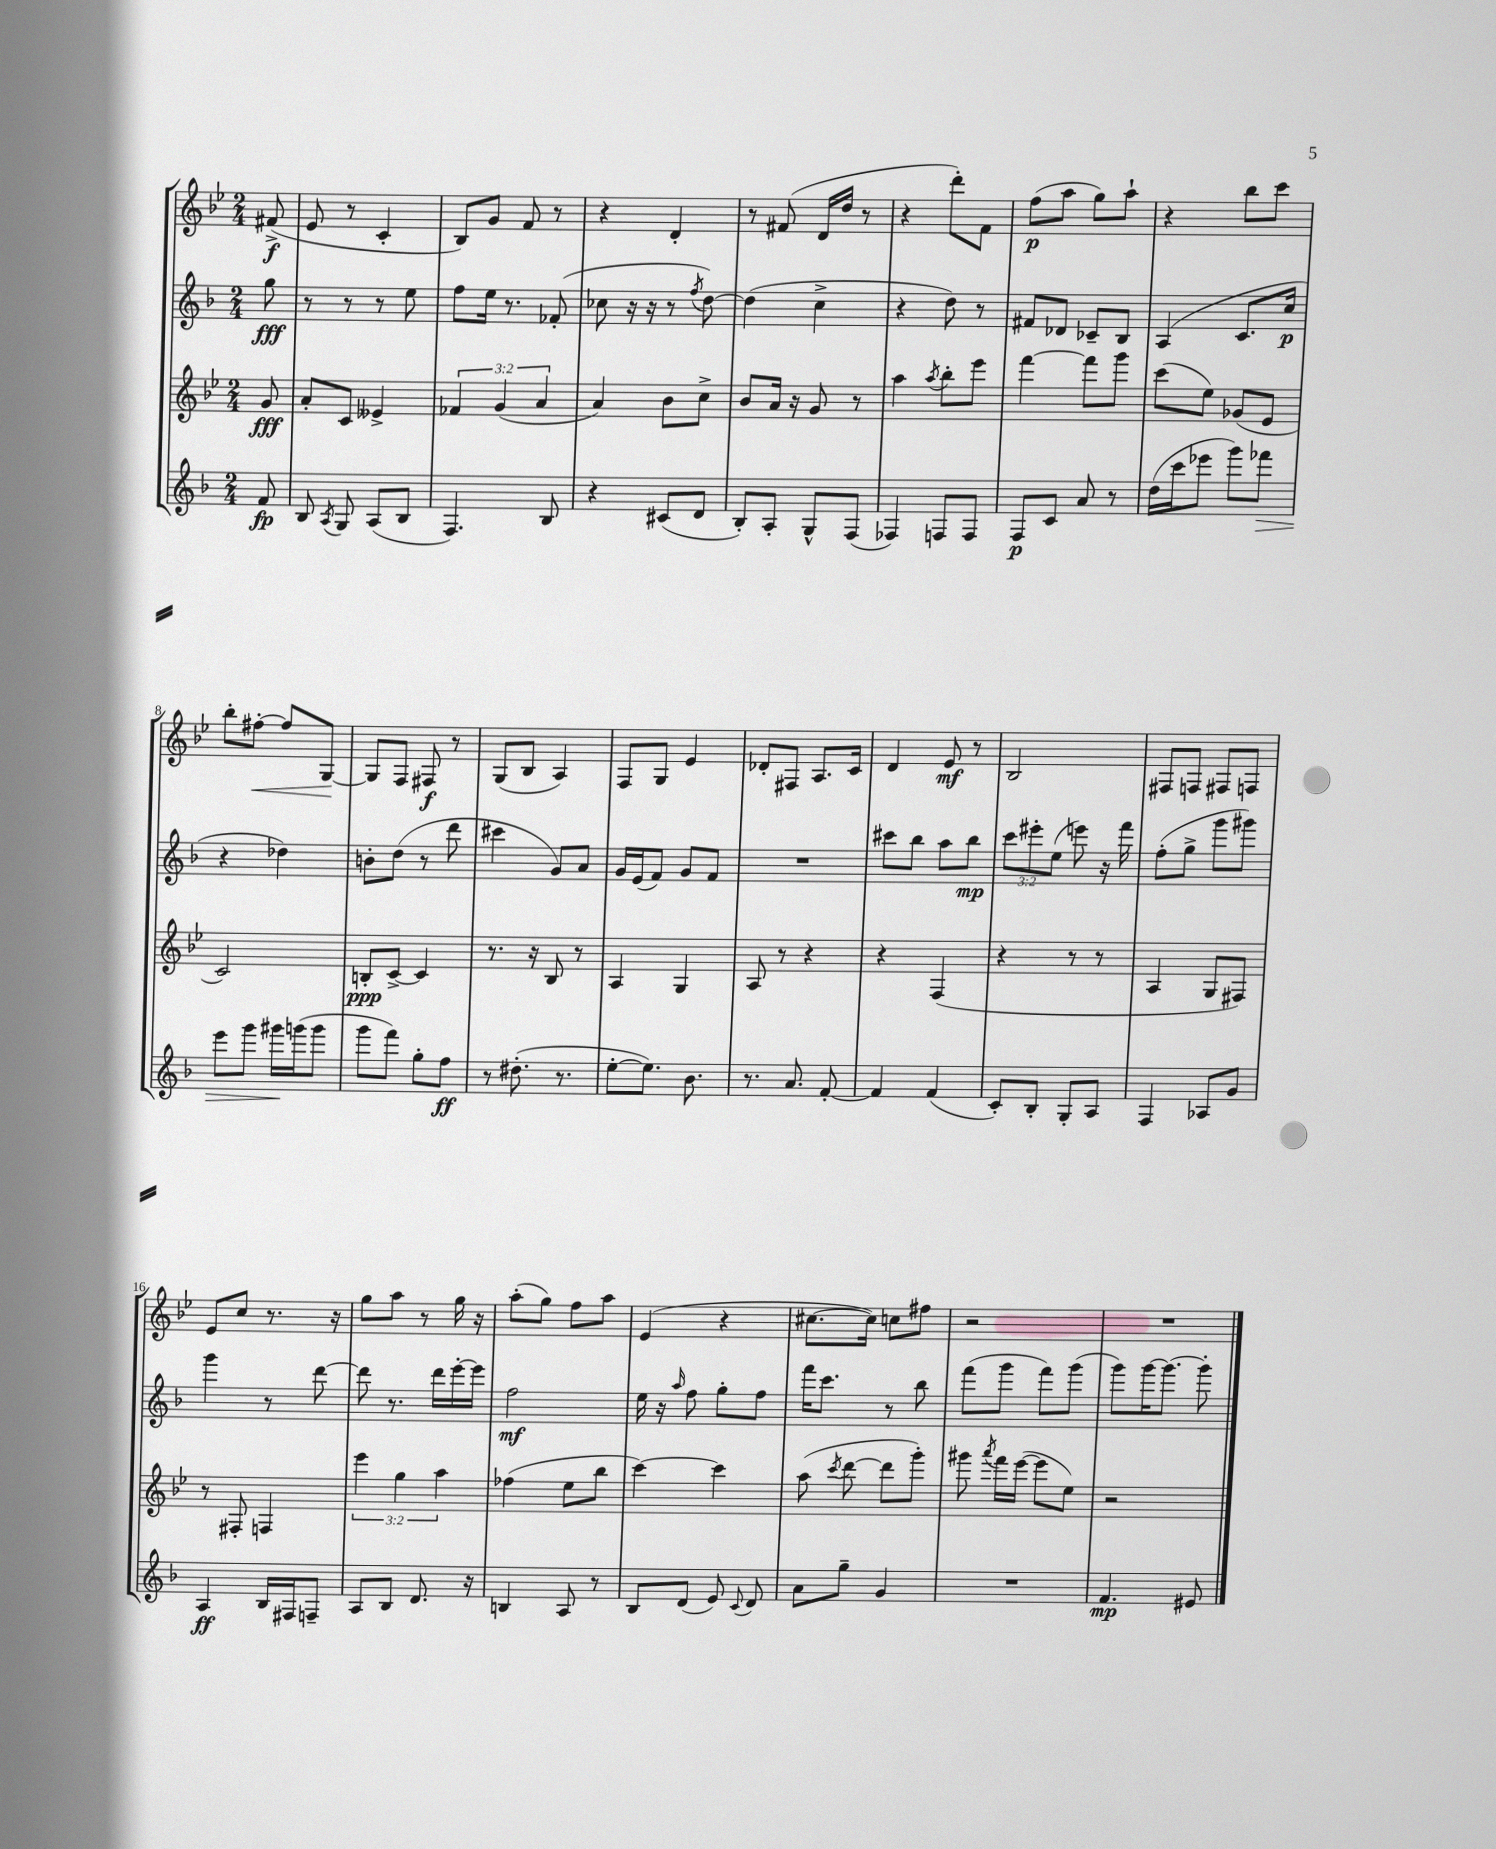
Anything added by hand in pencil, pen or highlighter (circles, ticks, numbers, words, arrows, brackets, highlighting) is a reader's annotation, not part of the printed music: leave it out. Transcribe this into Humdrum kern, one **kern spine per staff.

**kern	**kern	**kern	**kern
*staff4	*staff3	*staff2	*staff1
*clefG2	*clefG2	*clefG2	*clefG2
*k[b-]	*k[b-e-]	*k[b-]	*k[b-e-]
*M2/4	*M2/4	*M2/4	*M2/4
8f	8g	8gg	(8f#^
=	=	=	=
8B-	8a'	8r	8e-
8qA	.	.	.
8G	8c	8r	8r
(8A	4e--^	8r	4c'
8B-	.	8ee	.
=	=	=	=
4.F)	6f-	8ff	8B-)
.	.	16ee	8g
.	(6g	.	.
.	.	8.r	.
.	.	.	8f
.	6a	.	.
8B-	.	(8f-'	8r
=	=	=	=
4r	4a)	8cc-	4r
.	.	16r	.
.	.	16r	.
(8c#	8b-	8r	4d'
.	.	8qff	.
8d	8cc^	[8dd)	.
=	=	=	=
8B-')	8b-	(4dd]	8r
8A'	16a	.	(8f#
.	16r	.	.
8G^^	8g	4cc^	16d
.	.	.	16dd
(8F	8r	.	8r
=	=	=	=
4F-)	4aa	4r	4r
.	8qaa	.	.
8F	8bb-'	8dd)	8ddd')
8F	8eee-	8r	8f
=	=	=	=
8F	[4fff	8f#	(8ff
8c	.	8d-	8aa
8a	8fff]	8c-~	8gg)
8r	8ggg	8B-	8aa`
=	=	=	=
(16dd	(8ccc	(4A	4r
16ccc	.	.	.
8eee-	8ee-)	.	.
8ggg)	(8g-	8.c	8bb-
8fff-	8e-	.	8ccc
.	.	16cc	.
=	=	=	=
8eee	2c)	4r	8bb-'
8ggg	.	.	[8ff#'
16ggg#	.	4dd-)	8ff#]
(16ggg	.	.	.
8ggg	.	.	[8G
=	=	=	=
8ggg	8B'	8b'	8G]
8fff)	[8c^	(8dd	8F
8gg'	4c]	8r	8F#
8ff	.	8ddd	8r
=	=	=	=
8r	8.r	4ccc#	(8G
(8.dd#'	.	.	8B-
.	16r	.	.
.	8B-	8g)	4A)
8.r	.	.	.
.	8r	8a	.
=	=	=	=
[8ee'	4A	16g	8F
.	.	(16e	.
8.ee])	.	8f)	8G
.	4G	8g	4e-
8.b-	.	.	.
.	.	8f	.
=	=	=	=
8.r	8A	2r	8d-'
.	8r	.	8F#
8.a	.	.	.
.	4r	.	8.A
[8f'	.	.	.
.	.	.	16c
=	=	=	=
4f]	4r	8ccc#	4d
.	.	8bb-	.
(4f	(4F	8aa	8e-
.	.	8bb-	8r
=	=	=	=
8c')	4r	12ccc	2B-
.	.	12eee#'	.
8B-'	.	.	.
.	.	(12ee	.
8G'	8r	8eee)	.
8A	8r	16r	.
.	.	16fff	.
=	=	=	=
4F	4A	(8ff'	8F#
.	.	8gg^	8F
8A-	8G	8ggg	8F#
8g	8F#)	8ggg#)	8F
=	=	=	=
4A	8r	4ggg	8e-
.	8F#'	.	8cc
16B-	4F	8r	8.r
16F#	.	.	.
8F~	.	[8ddd	.
.	.	.	16r
=	=	=	=
8A	6eee-	8ddd]	8gg
8B-	.	8.r	8aa
.	6gg	.	.
8.d	.	.	8r
.	.	16ddd	.
.	6aa	.	.
.	.	[16eee'	16gg
16r	.	16eee]	16r
=	=	=	=
4B	(4ff-	2ff	(8aa'
.	.	.	8gg)
8A	8ee-	.	8ff
8r	8bb-	.	8aa
=	=	=	=
8B-	[4ccc)	16ee	(4e-
.	.	16r	.
.	.	16qqaa	.
(8d	.	8ff	.
8e)	4ccc]	8gg'	4r
8qqc	.	.	.
8d	.	8ff	.
=	=	=	=
8a	(8aa	16fff	[8.cc#
.	.	8.ccc	.
.	8qccc	.	.
8gg~	[8ddd	.	.
.	.	.	16cc#])
4g	8ddd]	8r	8cc
.	8ggg')	8bb-	8ff#
=	=	=	=
2r	8ggg#	(8fff	2r
.	8qaaa	.	.
.	16fff	8ggg	.
.	([16eee-	.	.
.	8eee-]	8fff)	.
.	8ee-)	(8ggg	.
=	=	=	=
4.f	2r	8ggg)	2r
.	.	[16ggg	.
.	.	8.ggg_	.
8e#	.	8ggg']	.
==	==	==	==
*-	*-	*-	*-
